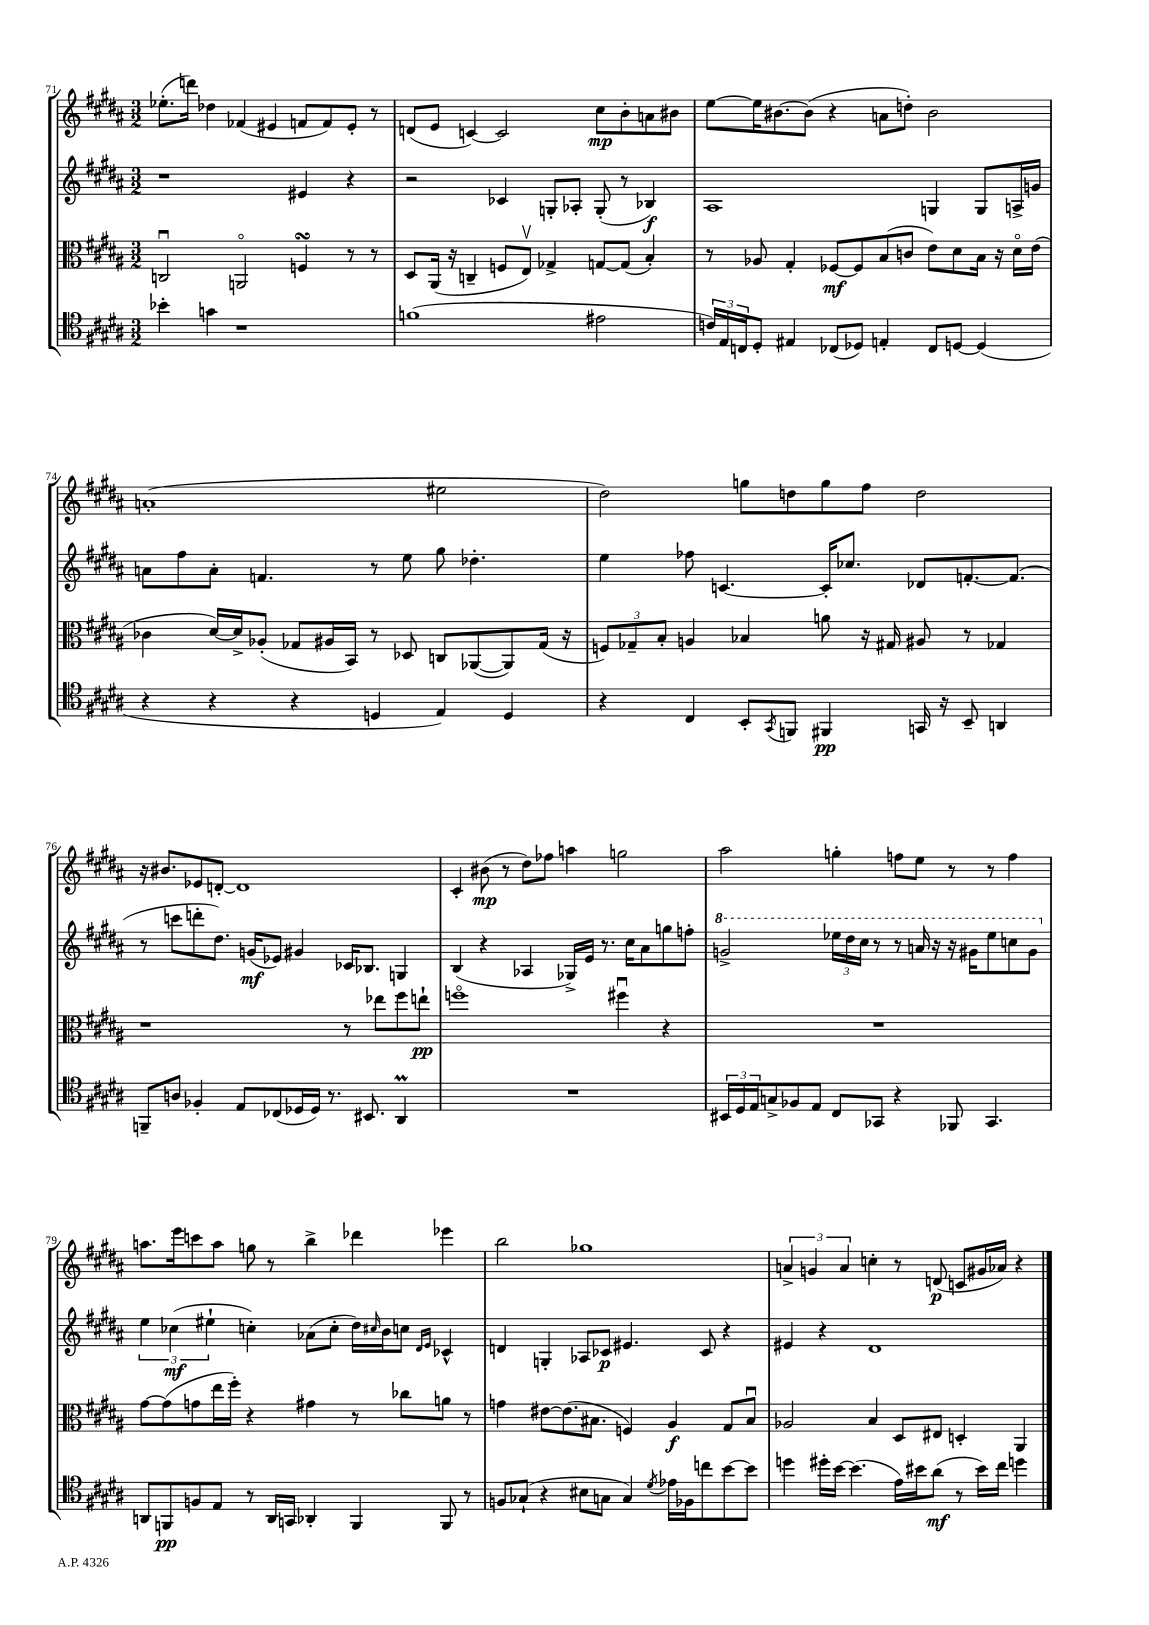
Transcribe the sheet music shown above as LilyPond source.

<<
\new StaffGroup <<
\new Staff = "s0" {
    \clef treble \key b \major \numericTimeSignature \time 3/2
    ees''8.-.( d'''16) des''4 fes'4( eis'4 f'8 f'8) eis'8-. r8 |
    d'8( e'8 c'4~) c'2 cis''8\mp b'8-. a'8 bis'8 |
    e''8~ e''16 bis'8.~ bis'8( r4 a'8 d''8-.) bis'2 |
    a'1-.( eis''2 |
    dis''2) g''8 d''8 g''8 fis''8 d''2 |
    r16 bis'8. ees'8 d'8~-. d'1 |
    cis'4-. bis'8\mp( r8 dis''8) fes''8 a''4 g''2 |
    ais''2 g''4-. f''8 e''8 r8 r8 f''4 |
    a''8. e'''16 c'''8 a''8 g''8 r8 b''4-> des'''4 ees'''4 |
    b''2 ges''1 |
    \tuplet 3/2 { a'4-> g'4 a'4 } c''4-. r8 d'8\p( c'8 gis'16 aes'16) r4 \bar "|." |
}
\new Staff = "s1" {
    \clef treble \key b \major \numericTimeSignature \time 3/2
    r1 eis'4 r4 |
    r2 ces'4 g8-. aes8-. g8-.( r8 bes4\f) |
    ais1 g4 g8 a16-> g'16 |
    a'8 fis''8 a'8-. f'4. r8 e''8 gis''8 des''4.-. |
    e''4 fes''8 c'4.~ c'16-. ces''8. des'8 f'8.~-. f'8.( |
    r8 c'''8 d'''8-. dis''8.) g'16\mf( ees'8) gis'4 ces'16 bes8. g4 |
    b4( r4 aes4 ges16->) e'16 r8. cis''16 ais'8 g''8 f''8-. |
    \ottava #1 g''2-> \tuplet 3/2 { ees'''16 dis'''16 cis'''16 } r8 r8 a''16 r16 r16 gis''16 ees'''8 c'''8 gis''8 \ottava #0 |
    \tuplet 3/2 { e''4 ces''4\mf( eis''4-! } c''4-.) aes'8( c''8-. dis''16) \grace { cis''16 } b'16 c''8 \grace { dis'16 e'16 } ces'4-^ |
    d'4 g4-. aes8 ces'8\p eis'4. ces'8 r4 |
    eis'4 r4 dis'1 \bar "|." |
}
\new Staff = "s2" {
    \clef alto \key b \major \numericTimeSignature \time 3/2
    c2\downbow a,2\flageolet f4\turn r8 r8 |
    dis8 ais,16( r16 c4-- f8 e8\upbow) ges4-> g8~ g8( b4-.) |
    r8 aes8 gis4-. fes8~\mf fes8 b8( c'8 e'8) dis'8 b16 r16 dis'16\flageolet e'16( |
    ces'4 dis'16~) dis'16-> aes8-.( ges8 ais16 b,16) r8 des8 c8 aes,8~( aes,8) ges16( r16 |
    \tuplet 3/2 { f8) ges8-- b8-. } a4 bes4 a'8 r16 gis16 ais8 r8 ges4 |
    r1 r8 ees''8 fis''8 e''8-!\pp |
    f''1\flageolet fis''4\downbow r4 |
    R1. |
    gis'8~ gis'8( g'8 e''16 fis''16-.) r4 gis'4 r8 ces''8 a'8 r8 |
    g'4 eis'8~ eis'8.( bis8. f4) ais4\f gis8 bis8\downbow |
    aes2 b4 dis8 eis8 d4-. ais,4 \bar "|." |
}
\new Staff = "s3" {
    \clef tenor \key b \major \numericTimeSignature \time 3/2
    bes'4-. g'4 r1 |
    f'1( eis'2 |
    \tuplet 3/2 { c'16) e16 c16 } dis8-. eis4 ces8( des8) e4-. ces8 d8~ d4( |
    r4 r4 r4 d4 e4) d4 |
    r4 cis4 b,8-. \acciaccatura { gis,8 } f,8 fis,4\pp g,16 r16 b,8-- a,4 |
    f,8-- a8 fes4-. e8 ces8( des16 des16) r8. bis,8. ais,4\prall |
    R1. |
    \tuplet 3/2 { bis,16 dis16 e16 } g8-> fes8 e8 cis8 ges,8 r4 fes,8 ges,4. |
    a,8 f,8\pp f8 e8 r8 a,16 g,16 aes,4-. f,4 f,8 r8 |
    f8 ges8-!( r4 bis8 g8 g4) \acciaccatura { dis'8 } ees'16 fes16 c''8 b'8~ b'8 |
    d''4 dis''16-. b'16~ b'4.( e'16) bis'16 ais'8\mf( r8 bis'16) cis''16 d''4 \bar "|." |
}
>>
>>
\layout { \context { \Score currentBarNumber = #71 } }
